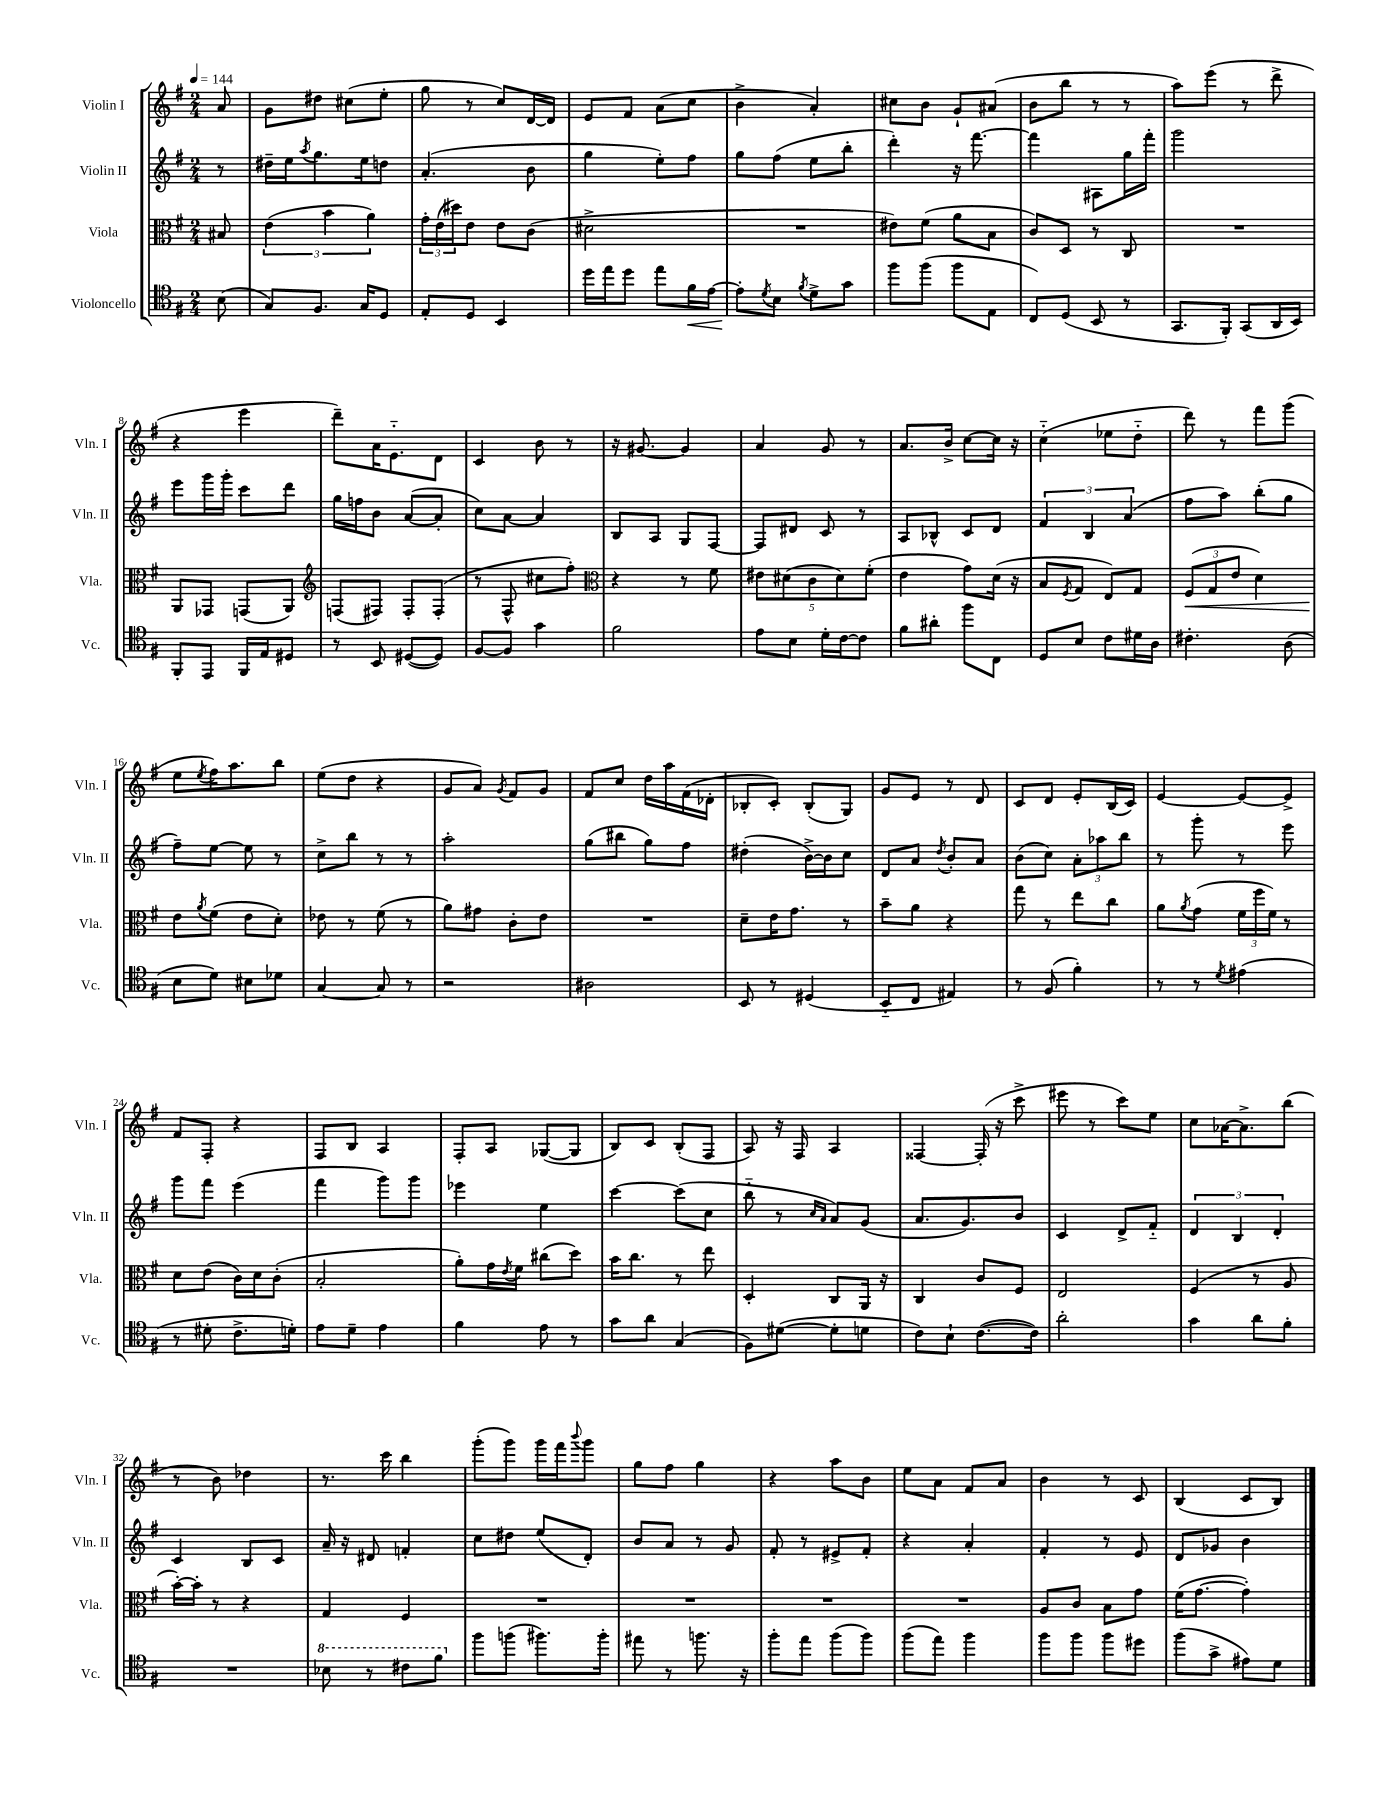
<<
\new StaffGroup <<
\new Staff = "s0" \with { instrumentName = "Violin I" shortInstrumentName = "Vln. I" } {
    \clef treble \key g \major \numericTimeSignature \time 2/4 \partial 8 \tempo 4 = 144
    a'8 |
    g'8 dis''8 cis''8( e''8-. |
    g''8 r8 c''8) d'16~ d'16 |
    e'8 fis'8 a'8( c''8 |
    b'4-> a'4-.) |
    cis''8 b'8 g'8-! ais'8( |
    b'8 b''8 r8 r8 |
    a''8) e'''8( r8 d'''8-> |
    r4 e'''4 |
    d'''8--) a'16 e'8.-_ d'8 |
    c'4 b'8 r8 |
    r16 gis'8.~ gis'4 |
    a'4 g'8 r8 |
    a'8. b'16-> c''8~ c''16 r16 |
    c''4-_( ees''8 d''8-_ |
    d'''8) r8 fis'''8 g'''8( |
    e''8 \acciaccatura { e''8 } fis''16) a''8. b''8 |
    e''8( d''8 r4 |
    g'8 a'8) \acciaccatura { g'8 } fis'8 g'8 |
    fis'8 c''8 d''16 a''16 fis'16( des'16-. |
    bes8-. c'8-.) bes8-.( g8) |
    g'8 e'8 r8 d'8 |
    c'8 d'8 e'8-. b16( c'16) |
    e'4~ e'8~ e'8-> |
    fis'8 fis8-. r4 |
    fis8 b8 a4 |
    fis8-. a8 ges8~( ges8 |
    b8) c'8 b8-.( fis8 |
    a8) r16 fis16 a4 |
    fisis4~ fisis16-.( r16 c'''8-> |
    eis'''8 r8 c'''8) e''8 |
    c''8 aes'16~ aes'8.-> b''8( |
    r8 b'8) des''4 |
    r8. c'''16 b''4 |
    g'''8-.( g'''8) g'''16 fis'''16 \appoggiatura { b'''8 } g'''8 |
    g''8 fis''8 g''4 |
    r4 a''8 b'8 |
    e''8 a'8 fis'8 a'8 |
    b'4 r8 c'8 |
    b4( c'8 b8) \bar "|." |
}
\new Staff = "s1" \with { instrumentName = "Violin II" shortInstrumentName = "Vln. II" } {
    \clef treble \key g \major \numericTimeSignature \time 2/4 \partial 8
    r8 |
    dis''16-- e''16 \acciaccatura { a''8 } g''8. e''16 d''8 |
    a'4.-.( b'8 |
    g''4 e''8-.) fis''8 |
    g''8 fis''8( e''8 b''8-. |
    d'''4-.) r16 fis'''8.~ |
    fis'''4 ais8 g''16 fis'''16-. |
    g'''2 |
    e'''8 g'''16 g'''16-. c'''8 d'''8 |
    g''16 f''16 b'8 a'8~( a'8-. |
    c''8) a'8~ a'4 |
    b8 a8 g8 fis8~ |
    fis8 dis'8 c'8 r8 |
    a8 bes8-^ c'8 d'8 |
    \tuplet 3/2 { fis'4 b4 a'4( } |
    fis''8 a''8) b''8-.( g''8 |
    fis''8--) e''8~ e''8 r8 |
    c''8-> b''8 r8 r8 |
    a''2-. |
    g''8( bis''8 g''8) fis''8 |
    dis''4-.( b'16~->) b'16 c''8 |
    d'8 a'8 \acciaccatura { d''8 } b'8-. a'8 |
    b'8( c''8) \tuplet 3/2 { a'8-. aes''8 b''8 } |
    r8 g'''8-. r8 e'''8 |
    g'''8 fis'''8 e'''4( |
    fis'''4 g'''8) g'''8 |
    ees'''4 e''4 |
    c'''4~ c'''8( c''8 |
    b''8-_ r8 \grace { c''16 a'16 } a'8) g'8( |
    a'8. g'8.) b'8 |
    c'4 d'8-> fis'8-_ |
    \tuplet 3/2 { d'4 b4 d'4-. } |
    c'4 b8 c'8 |
    a'16-- r16 dis'8 f'4-. |
    c''8 dis''8 e''8( d'8-.) |
    b'8 a'8 r8 g'8 |
    fis'8-. r8 eis'8-> fis'8-. |
    r4 a'4-. |
    fis'4-. r8 e'8 |
    d'8 ges'8 b'4 \bar "|." |
}
\new Staff = "s2" \with { instrumentName = "Viola" shortInstrumentName = "Vla." } {
    \clef alto \key g \major \numericTimeSignature \time 2/4 \partial 8
    bis8 |
    \tuplet 3/2 { e'4( b'4 a'4) } |
    \tuplet 3/2 { g'16-. e'16( dis''16) } e'8 e'8 c'8( |
    dis'2-> |
    R2 |
    eis'8) fis'8( a'8 b8 |
    c'8) d8 r8 c8 |
    R2 |
    a,8 ges,8 g,8( a,8) |
    \clef treble f8( fis8) fis8-. fis8-.( |
    r8 fis8-^ cis''8 fis''8-.) |
    \clef alto r4 r8 fis'8 |
    \tuplet 5/4 { eis'8 dis'8( c'8 dis'8) fis'8-.( } |
    e'4 g'8) d'16( r16 |
    b8 \acciaccatura { fis8 } g8 e8) g8 |
    \tuplet 3/2 { fis8\<( g8 e'8 } d'4) |
    e'8\! \acciaccatura { a'8 } fis'8( e'8 d'8-.) |
    ees'8 r8 fis'8( r8 |
    a'8) gis'8 c'8-. e'8 |
    R2 |
    d'8-- e'16 g'8. r8 |
    b'8-- a'8 r4 |
    g''8 r8 e''8 c''8 |
    a'8 \acciaccatura { a'8 } g'8( \tuplet 3/2 { fis'16 fis''16 fis'16) } r8 |
    d'8 e'8( c'16) d'16 c'8-.( |
    b2-. |
    a'8-.) g'16 \acciaccatura { e'8 } fis'16 cis''8( d''8) |
    b'16 c''8. r8 e''8 |
    d4-. c8 a,16 r16 |
    c4 c'8 fis8 |
    e2 |
    fis4( r8 a8 |
    b'16~-.) b'16-. r8 r4 |
    g4 fis4 |
    R2 |
    R2 |
    R2 |
    R2 |
    a8 c'8 b8 g'8 |
    fis'16( g'8.~ g'4-.) \bar "|." |
}
\new Staff = "s3" \with { instrumentName = "Violoncello" shortInstrumentName = "Vc." } {
    \clef tenor \key g \major \numericTimeSignature \time 2/4 \partial 8
    b8( |
    g8) fis8. g16 d8 |
    e8-. d8 b,4 |
    d''16 e''16 d''8 e''8 fis'16\< e'16~ |
    e'8-.\! \acciaccatura { d'8 } b8 \acciaccatura { fis'8 } d'8-> g'8 |
    fis''8 fis''8( fis''8 e8 |
    c8) d8( b,8 r8 |
    g,8. fis,16-.) g,8( a,16 b,16) |
    fis,8-. e,8 fis,16 e16 dis8 |
    r8 b,8 dis8~( dis8) |
    fis8~ fis8 g'4 |
    fis'2 |
    e'8 b8 d'16-. c'16~ c'8 |
    fis'8 ais'8-. fis''8 c8 |
    d8 b8 c'8 dis'16 a16 |
    cis'4.-. a8( |
    b8 d'8) bis8 des'8 |
    g4~ g8 r8 |
    r2 |
    ais2 |
    b,8 r8 dis4( |
    b,8-_ c8 eis4) |
    r8 fis8( fis'4-.) |
    r8 r8 \acciaccatura { d'8 } eis'4( |
    r8 dis'8-. c'8.-> d'16-.) |
    e'8 d'8-- e'4 |
    fis'4 e'8 r8 |
    g'8 a'8 g4( |
    fis8) dis'8~( dis'8-. d'8 |
    c'8) b8-! c'8.~( c'16) |
    a'2-. |
    g'4 a'8 fis'8-. |
    R2 |
    \ottava #1 bes'8 r8 cis''8 fis''8 \ottava #0 |
    fis''8 f''8( fis''8.) fis''16-. |
    eis''8 r8 f''8. r16 |
    fis''8-. e''8 fis''8( fis''8) |
    fis''8( e''8) fis''4 |
    fis''8 fis''8 fis''8 dis''8 |
    fis''8( g'8-> eis'8) d'8 \bar "|." |
}
>>
>>
